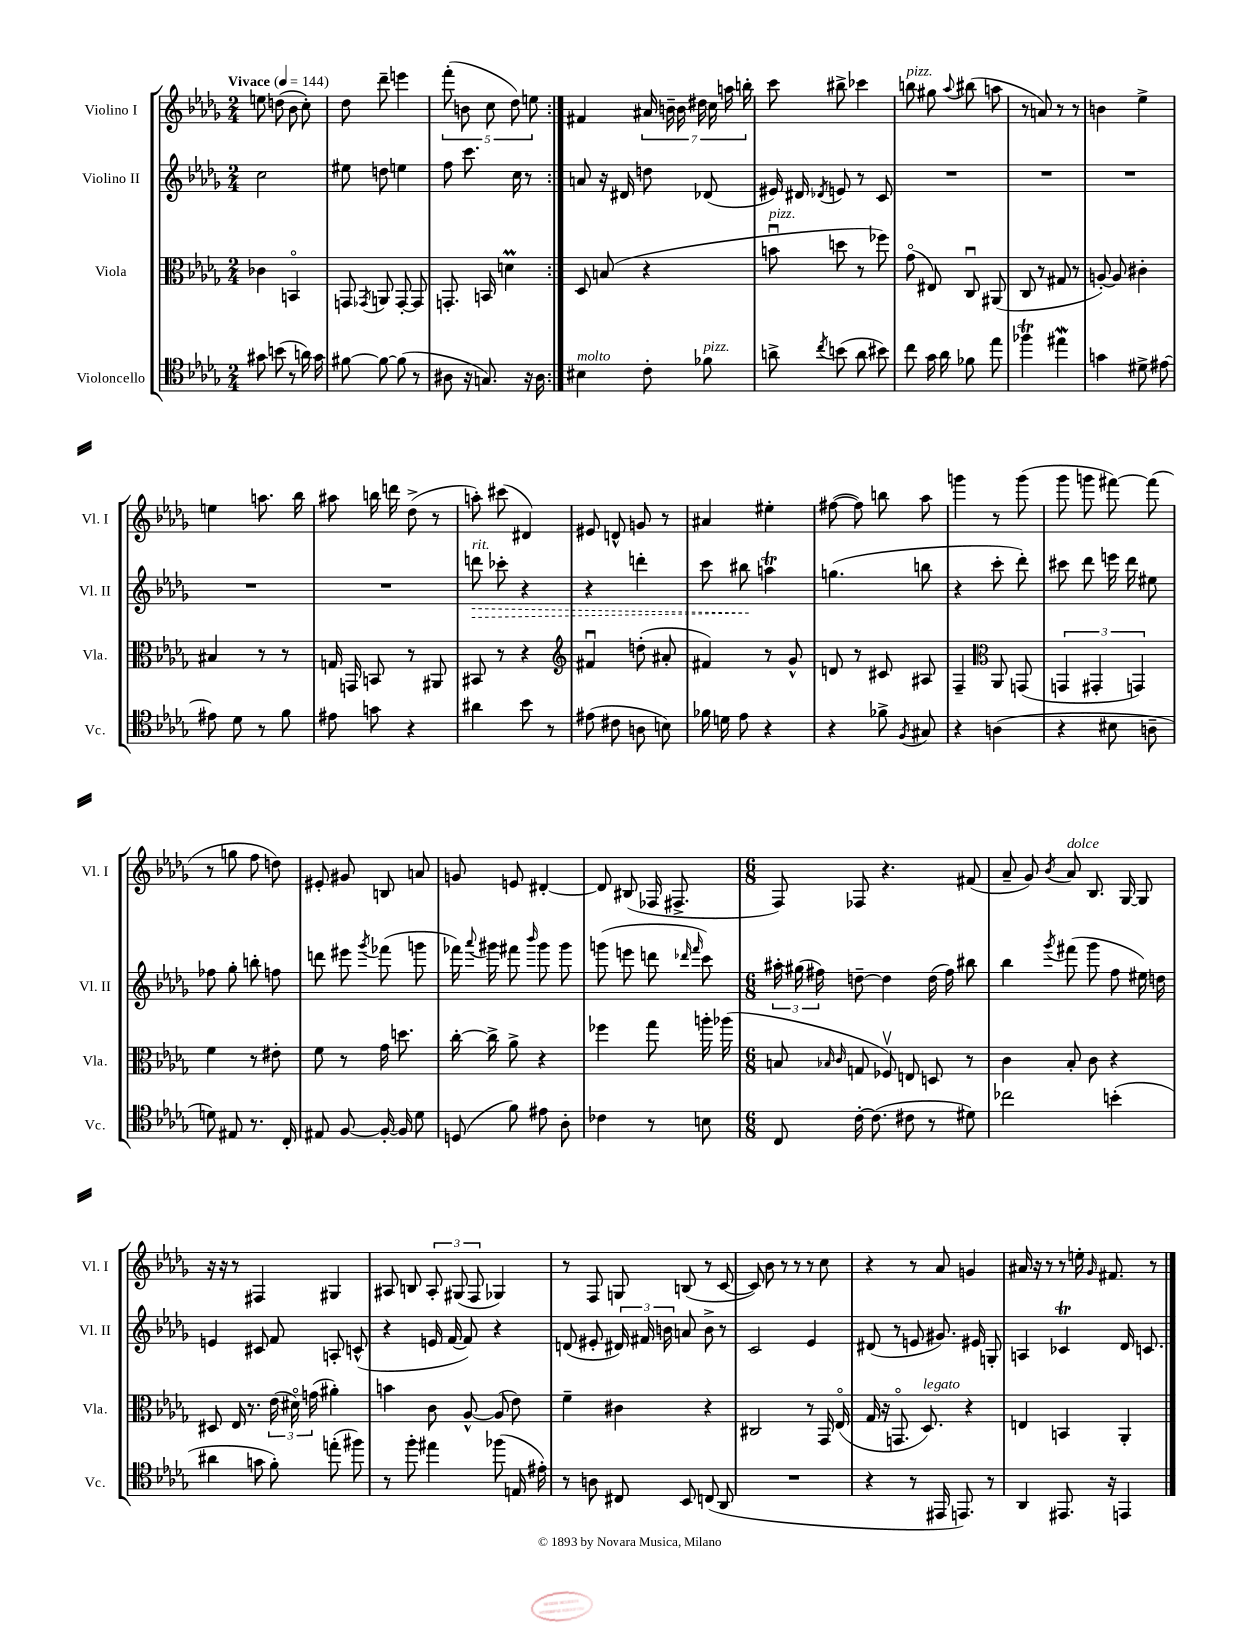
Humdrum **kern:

**kern	**kern	**kern	**dynam	**kern
*part4	*part3	*part2	*part2	*part1
*staff4	*staff3	*staff2	*staff2	*staff1
*I"Violoncello	*I"Viola	*I"Violino II	*	*I"Violino I
*I'Vc.	*I'Vla.	*I'Vl. II	*	*I'Vl. I
*clefC4	*clefC3	*clefG2	*	*clefG2
*k[b-e-a-d-g-]	*k[b-e-a-d-g-]	*k[b-e-a-d-g-]	*	*k[b-e-a-d-g-]
*M2/4	*M2/4	*M2/4	*	*M2/4
*MM144	*MM144	*MM144	*	*MM144
=1	=1	=1	=1	=1
!	!	!	!	!LO:TX:a:B:t=Vivace
8g#X\	4c-X\	2cc\	.	8een\
(8bn\	.	.	.	(8ddn\
8r	4BBn/	.	.	8b-\
16an\)	.	.	.	8cc'\)
16g#\	.	.	.	.
=2	=2	=2	=2	=2
[8f#X\	8GGn/	8ee#X\	.	8dd-\
.	8qGG-X/	.	.	.
8f#\_	8AAn/	8ddn\	.	8ddd-~\
(8f#\]	[8GG-'/	4een\	.	4eeen\
8r	8GG-/]	.	.	.
=3	=3	=3	=3	=3
8A#X\	8.GGn'/	8ff\	.	(10fff'\
.	.	.	.	10bn\
16r	.	8.ccc\	.	.
8.Gn/)	16BBn/	.	.	.
.	.	.	.	10cc\
.	4dnm\	.	.	.
.	.	.	.	10dd-\)
.	.	16cc\	.	.
16r	.	8r	.	.
.	.	.	.	10een\
16A#\	.	.	.	.
=4:|!	=4:|!	=4:|!	=4:|!	=4:|!
!LO:TX:a:i:t=molto	!	!	!	!
4B#X\	8D-/	8an/	.	4f#X/
.	(8Bn/	16r	.	.
.	.	16d#X/	.	.
8c'\	4r	8ddn\	.	28a#X/
.	.	.	.	28bn~\
.	.	.	.	28b\
.	.	.	.	28dd#X\
!LO:TX:a:i:t=pizz.	!	!	!	!
8f-X\	.	(8d-X/	.	.
.	.	.	.	28cc\
.	.	.	.	28aan\
.	.	.	.	28bbn'\
=5	=5	=5	=5	=5
!	!LO:TX:a:i:t=pizz.	!	!	!
8an^\	8bnu\	16e#X/)	.	8ccc\
.	.	16d#X/	.	.
8qcc/	.	8qd-X/	.	.
(8bn\	8ddn\	8en/	.	8bb#X^\
8a\	8r	8r	.	4ccc-X\
8b#X\)	8ff-X\)	8c/	.	.
=6	=6	=6	=6	=6
!	!	!	!	!LO:TX:a:i:t=pizz.
8cc\	(8g-\	2r	.	8bbn\
16g-\	8E#X/)	.	.	8gg#X\
16a-\	.	.	.	.
.	.	.	.	8qqaa-/
8f-X\	8Cu/	.	.	(8bb#X\
8ee-\	(8AA#X/	.	.	8aan\
=7	=7	=7	=7	=7
4ff-XT\	8C/	2r	.	8r
.	8r	.	.	8an/)
4ee#XW\	8G#X/	.	.	8r
.	8r	.	.	8r
=8	=8	=8	=8	=8
4gn\	[8An'/)	2r	.	4bn\
.	8A/]	.	.	.
8d#X^\	4c#X'\	.	.	4ee-^\
[8e#X\	.	.	.	.
!!LO:LB:g=z
=9	=9	=9	=9	=9
8e#X\]	4B#X/	2r	.	4een\
8d-\	.	.	.	.
8r	8r	.	.	8.aan\
8f\	8r	.	.	.
.	.	.	.	16bb-\
=10	=10	=10	=10	=10
8e#X\	16Gn/	2r	.	8aa#X\
.	16GGn/	.	.	.
8gn\	8BBn/	.	.	16bbn\
.	.	.	.	16dddn\
4r	8r	.	.	(8dd-^\
.	8AA#X/	.	.	8r
=11	=11	=11	=11	=11
!	!	!LO:TX:a:i:t=rit.	!	!
!	!	!	!LO:HP:b	!
4a#X\	8BB#X/	8dddn\	>	8aan'\)
.	8r	8ccc-X'\	.	(8ccc#X\
8b-\	4r	4r	.	4d#X/)
8r	.	.	.	.
=12	=12	=12	=12	=12
*	*clefG2	*	*	*
(8e#X\	4f#Xu/	4r	.	8e#X/
8c#X\	.	.	.	8dn^^/
8An\	(8ddn'\	4dddn'\	.	8gn/
8Bn\)	8a#X'/	.	.	8r
=13	=13	=13	=13	=13
16f-X\	4f#X/)	8ccc\	.	4a#X/
16dn\	.	.	.	.
8e-\	.	8bb#X\	.	.
4r	8r	4aant\	]	4ee#X'\
.	8g-^^/	.	.	.
=14	=14	=14	=14	=14
4r	8dn/	(4.ggn\	.	([8ff#X\
.	8r	.	.	8ff#\])
8f-X^\	8c#X/	.	.	8bbn\
8qF/	.	.	.	.
8G#X/	8A#X/	8bbn\	.	8aa-\
=15	=15	=15	=15	=15
4r	4F~/	4r	.	4gggn\
*	*clefC3	*	*	*
(4An\	8AA-/	8ccc'\	.	8r
.	(8GGn/	8ddd-'\)	.	(8ggg\
=16	=16	=16	=16	=16
4r	6GGn/	8ccc#X\	.	8ggg-\
.	.	8ddd-\	.	8gggn\
.	6GG#X'/	.	.	.
8B#X\	.	16eeen\	.	[8fff#X\)
.	.	16ddd-\	.	.
.	6GGn/)	.	.	.
8An~\	.	8ee#X\	.	(8fff#\]
!!LO:LB:g=z
=17	=17	=17	=17	=17
8dn\)	4f\	8ff-X\	.	8r
8E#X/	.	8gg-'\	.	8ggn\
8.r	8r	8bbn'\	.	8ff\
.	8e#X'\	8ffn\	.	8ddn\)
16C'/	.	.	.	.
=18	=18	=18	=18	=18
8E#X/	8f\	8dddn\	.	8e#X'/
[8F/	8r	8eee#X\	.	8g#X/
.	.	8qggg-/	.	.
16F'/_	16g-\	(8fff-X\	.	8Bn/
16F/]	8.ddn\	.	.	.
8d-\	.	8gggn\	.	8an/
=19	=19	=19	=19	=19
(8Dn/	[16cc'\	16fff-X\)	.	8gn/
.	.	8qqaaa-/	.	.
.	16cc^\]	16ggg#X\	.	.
8f\)	8a-^\	8fff#X\	.	8en/
.	.	16qqbbb-/	.	.
8e#X\	4r	8ggg#\	.	[4d#X'/
8A-'\	.	8ggg#\	.	.
=20	=20	=20	=20	=20
4c-X\	4ff-X\	(8gggn\	.	8d#/]
.	.	8eeen\	.	(8B#X/
8r	8gg-\	8dddn\	.	16F-X/
.	.	.	.	8.F#X^/
.	.	16qqddd-X/	.	.
.	.	16qqfff/	.	.
8Bn\	16aan'\	8ccc\)	.	.
.	(16aa-X\	.	.	.
=21	=21	=21	=21	=21
*M6/8	*M6/8	*M6/8	*	*M6/8
8C/	8Bn/	24aa#X'\	.	8F/)
.	.	(24gg#X\	.	.
.	.	24ff#X\)	.	.
.	16qqB-X/	.	.	.
.	16qqc/	.	.	.
[16c'\	8Gn/	[8ddn~\	.	8F-X/
(8.c\]	.	.	.	.
.	8F-Xv/)	4dd\]	.	4.r
8c#X\	8En/	.	.	.
8r	8Dn/	(16dd\	.	.
.	.	16ff#\)	.	.
8d#X\)	8r	8bb#X\	.	(8f#X/
=22	=22	=22	=22	=22
2cc-X\	4c\	4bb-\	.	8a-~/
.	.	.	.	8g-/)
.	.	8qggg-/	.	8qb-/
!	!	!	!	!LO:TX:a:i:t=dolce
.	8B-'/	(8fff#X\	.	8a-/
.	8c\	8ggg-\	.	8.B-/
(4bn'\	4r	8ff\	.	.
.	.	.	.	[16G-/
.	.	16ee#X\)	.	8G-/]
.	.	16ddn\	.	.
!!LO:LB:g=z
=23	=23	=23	=23	=23
4a#X\	8D#X/	4en/	.	16r
.	.	.	.	16r
.	16E-/	.	.	8r
.	8.r	.	.	.
8gn\	.	8c#X/	.	4F#X/
8f'\)	(24e-\	8f/	.	.
.	24d#X\)	.	.	.
.	(24gn\	.	.	.
(8een'\	4a#X'\)	8An'/	.	4G#X/
8ff#X\)	.	(8cn^^/	.	.
=24	=24	=24	=24	=24
8r	4bn\	4r	.	8A#X/
8ff'\	.	.	.	8Bn/
4ee#X\	8c\	16en/	.	12A#'/
.	.	[16f/	.	.
.	.	.	.	(12G#X/
.	[8A-^^/	8f/])	.	.
.	.	.	.	12F/
(8ff-X\	(8A-/]	4r	.	4G-X/)
16En/	8e-\)	.	.	.
16e#X'\)	.	.	.	.
=25	=25	=25	=25	=25
8r	4f~\	(8dn/	.	8r
8An\	.	8e#X'/	.	8F/
8C#X/	4c#X\	24d#X/)	.	8Gn/
.	.	24f#X/	.	.
.	.	24bn\	.	.
8BB-/	.	8an/	.	(8Bn/
(8Cn/	4r	8b^\	.	8r
8AA-/	.	8r	.	[8c/
=26	=26	=26	=26	=26
2.r	2C#X/	2c/	.	8c/])
.	.	.	.	8b-\
.	.	.	.	8r
.	.	.	.	8r
.	8r	4e-/	.	8r
.	16GG-/	.	.	8cc\
.	(16E-/	.	.	.
=27	=27	=27	=27	=27
4r	16G-/	(8d#X/	.	4r
.	16r	.	.	.
.	8.GGn/	8r	.	.
8r	.	8en/	.	8r
!	!LO:TX:a:i:t=legato	!	!	!
.	8.D-/)	.	.	.
16EE#X/	.	8.g#X/)	.	8a-/
8.EEn/)	.	.	.	.
.	4r	.	.	4gn/
.	.	16e#X/	.	.
8r	.	8Gn'/	.	.
=28	=28	=28	=28	=28
4AA-/	4En/	4An/	.	16a#X/
.	.	.	.	16r
.	.	.	.	8r
8.EE#X/	4BBn/	4c-XT/	.	8r
.	.	.	.	16een'\
.	.	.	.	16qqg-/
16r	.	.	.	8.f#X/
4EEn/	4AA-'/	16d-/	.	.
.	.	8.cn/	.	.
.	.	.	.	8r
==	==	==	==	==
*-	*-	*-	*-	*-
